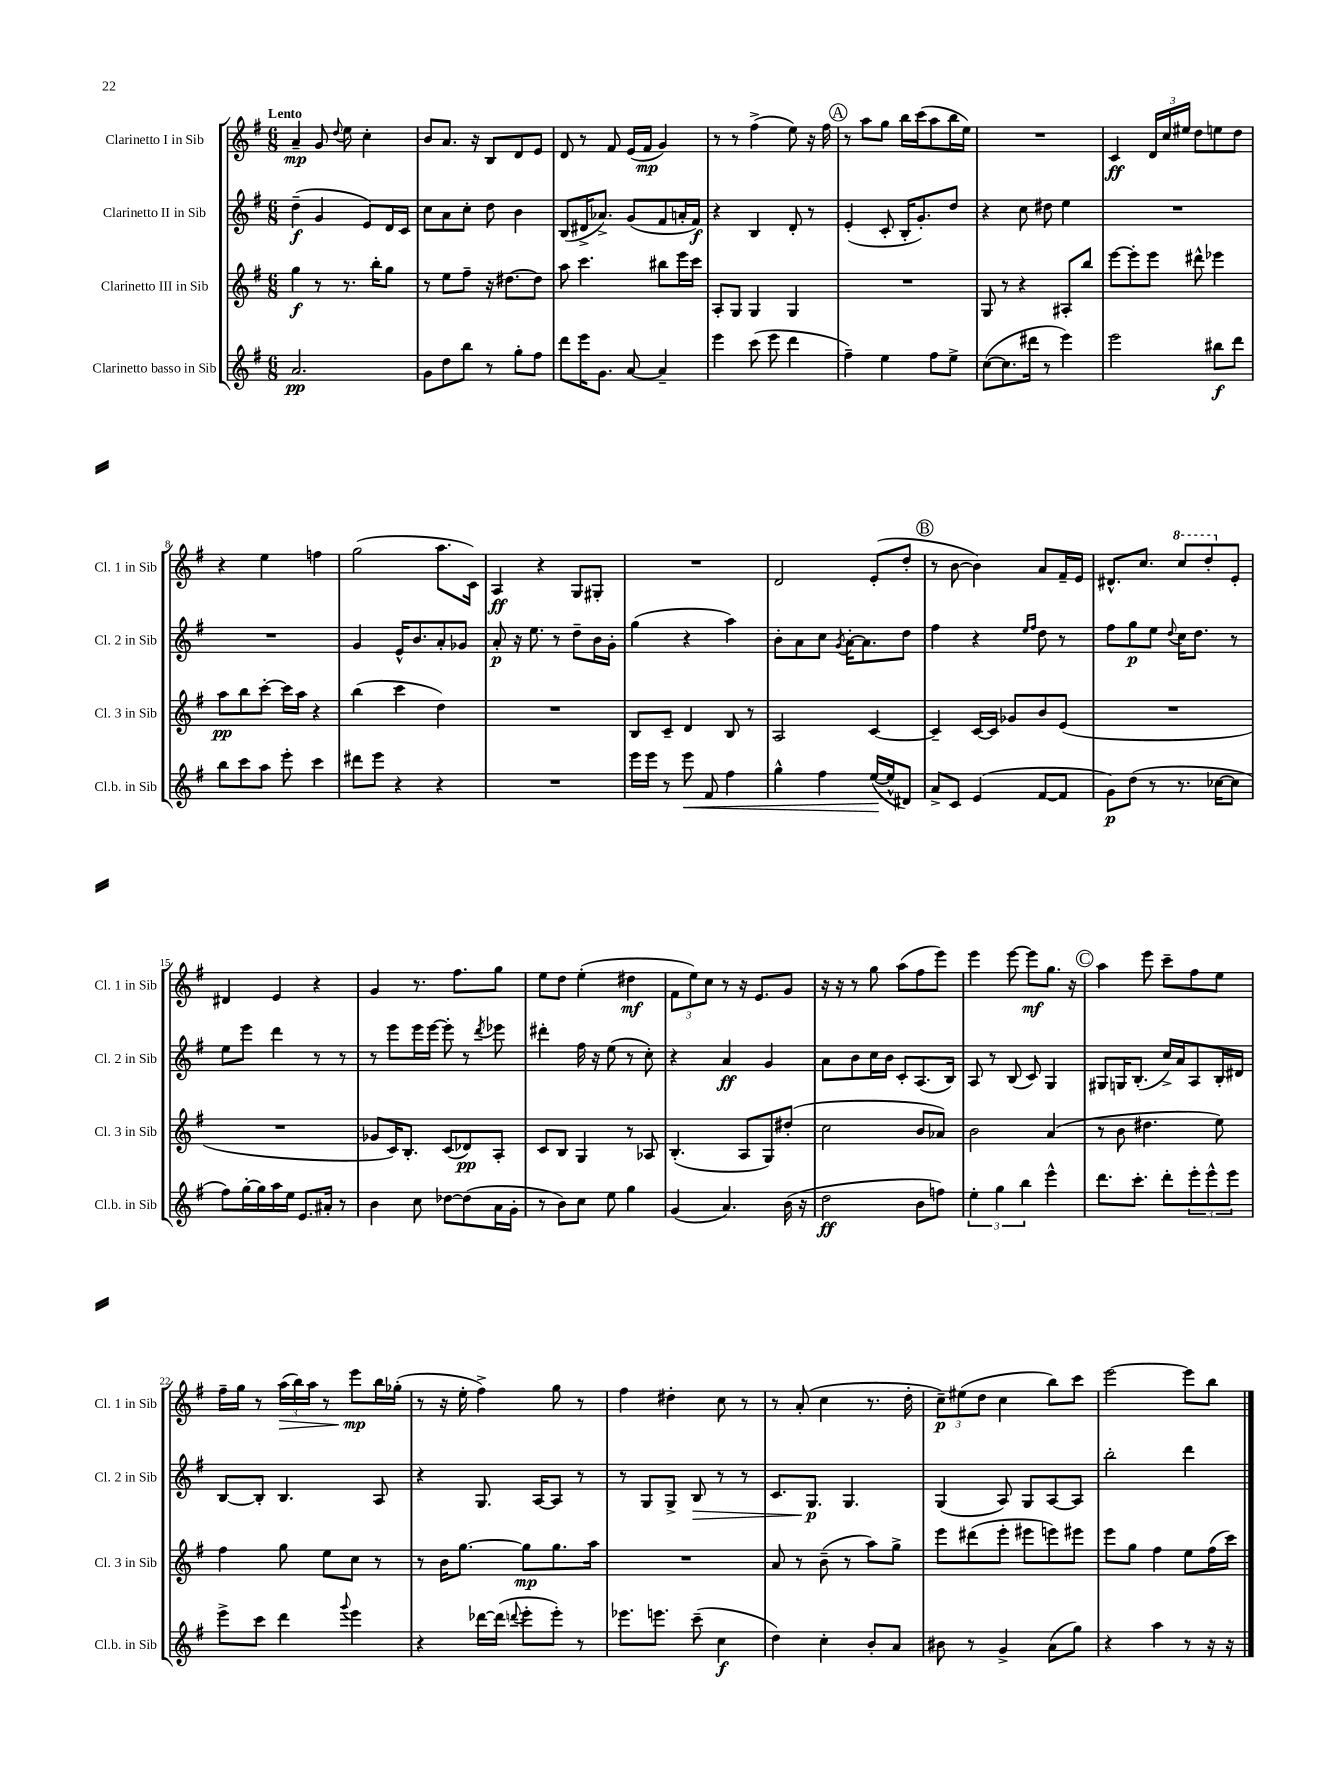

**kern	**kern	**kern	**kern
*staff4	*staff3	*staff2	*staff1
*clefG2	*clefG2	*clefG2	*clefG2
*k[f#]	*k[f#]	*k[f#]	*k[f#]
*M6/8	*M6/8	*M6/8	*M6/8
2.a	4gg	(4dd~	4a~
.	8r	4g	8g
.	.	.	8qqdd
.	8.r	.	8ee
.	.	8e)	4cc'
.	16bb'	.	.
.	8gg	16d	.
.	.	16c	.
=	=	=	=
8g	8r	8cc	8b
8dd	8ee	8a	8.a
8bb	8ff#~	8cc'	.
.	.	.	16r
8r	16r	8dd	8B
.	[8.dd#	.	.
8gg'	.	4b	8d
8ff#	8dd#]	.	8e
=	=	=	=
8ddd	8aa	(8B	8d
16eee	4.ccc	16d#^	8r
8.g	.	8.a-^)	.
.	.	.	8f#
[8a	.	(8g	(16e
.	.	.	16f#
4a~]	8bb#	8f#	4g)
.	16eee	16a'	.
.	16ccc	16f#)	.
=	=	=	=
4eee	8A'	4r	8r
.	8G	.	8r
(8ccc	4G	4B	(4ff#^
8eee	.	.	.
4ddd	4G	8d'	8ee)
.	.	8r	16r
.	.	.	16ff#
=	=	=	=
4ff#~)	2.r	(4e'	8r
.	.	.	8aa
4ee	.	8c'	8gg
.	.	16B'	16bb
.	.	8.g')	(16ccc
8ff#	.	.	8aa
8ee^	.	8dd	16bb
.	.	.	16ee)
=	=	=	=
([8cc	8G	4r	2.r
8.cc]	8r	.	.
.	4r	8cc	.
16ddd#	.	.	.
8r	.	8dd#	.
4eee)	8A#'	4ee	.
.	8bb	.	.
=	=	=	=
2eee	[8eee	2.r	4c
.	8eee']	.	.
.	8eee	.	24d
.	.	.	24cc
.	.	.	24ee#
.	8ddd#^^	.	8dd
8bb#	4eee-	.	8ee
8ddd	.	.	8dd
=	=	=	=
8bb	8aa	2.r	4r
8ccc	8bb	.	.
8aa	[8ccc'	.	4ee
8eee'	16ccc]	.	.
.	16aa	.	.
4ccc	4r	.	4ff
=	=	=	=
8ddd#	(4bb	4g	(2gg
8eee	.	.	.
4r	4ccc	16e^^	.
.	.	8.b	.
4r	4dd)	8a'	8.aa
.	.	8g-	.
.	.	.	16c)
=	=	=	=
2.r	2.r	8a'	4A
.	.	16r	.
.	.	8.ee	.
.	.	.	4r
.	.	8r	.
.	.	8dd~	8G
.	.	16b	8G#'
.	.	16g'	.
=	=	=	=
16eee	8B	(4gg	2.r
16eee	.	.	.
8r	8c~	.	.
8eee	4d	4r	.
8f#	.	.	.
4ff#	8B	4aa)	.
.	8r	.	.
=	=	=	=
4gg^^	2A	8b'	2d
.	.	8a	.
4ff#	.	8cc	.
.	.	8qg	.
.	.	[16a'	.
.	.	8.a]	.
([16ee	[4c	.	(8e'
16ee^^]	.	.	.
8d#)	.	8dd	8dd'
=	=	=	=
8a^	4c~]	4ff#	8r
8c	.	.	[8b
(4e	[16c	4r	4b])
.	16c]	.	.
.	8g-	.	.
.	.	16qqee	.
.	.	16qqff#	.
[8f#	8b	8dd	8a
8f#]	(8e	8r	16f#~
.	.	.	16e
=	=	=	=
8g)	2.r	8ff#	8.d#^^
(8dd	.	8gg	.
.	.	.	8.cc
8r	.	8ee	.
.	.	8qqdd	.
8.r	.	16cc	8ccc
.	.	8.dd	.
.	.	.	8ddd'
[16cc-	.	.	.
8cc-]	.	8r	8e'
=	=	=	=
8ff#)	2.r	8ee	4d#
[16gg'	.	8eee	.
16gg]	.	.	.
16aa	.	4ddd	4e
16ee	.	.	.
8.e	.	.	.
.	.	8r	4r
16a#'	.	.	.
8r	.	8r	.
=	=	=	=
4b	8g-	8r	4g
.	16c)	8eee	.
.	8.B'	.	.
8cc	.	16eee	8.r
.	.	[16eee	.
[8dd-	(8c	8eee']	.
.	.	.	8.ff#
(8dd-]	8d-)	8r	.
.	.	8qddd	.
16a	8A'	8eee-	8gg
16g'	.	.	.
=	=	=	=
8r	8c	4ddd#'	8ee
8b)	8B	.	8dd
8cc	4G	16ff#	(4ee'
.	.	16r	.
8ee	.	(8ee	.
4gg	8r	8r	4dd#
.	8A-	8cc')	.
=	=	=	=
(4g	(4.B'	4r	12f#
.	.	.	12ee)
.	.	.	12cc
4.a)	.	4a	8r
.	8A	.	16r
.	.	.	8.e
.	8G)	4g	.
(16b	(8dd#'	.	8g
16r	.	.	.
=	=	=	=
2dd	2cc	8a	16r
.	.	.	16r
.	.	8b	8r
.	.	16cc	8gg
.	.	16b	.
.	.	8c'	(8aa
8b	8b	(8.A	8ff#
8ff)	8a-)	.	8eee)
.	.	16B)	.
=	=	=	=
6ee'	2b	8A	4eee
.	.	8r	.
6gg	.	.	.
.	.	(8B	[8eee
6bb	.	.	.
.	.	8c)	8eee]
4eee^^	(4a	4G	8.gg
.	.	.	16r
=	=	=	=
8.ddd	8r	8G#	4aa
.	8b	16G	.
8.ccc'	.	(8.B'	.
.	4.dd#	.	8eee
8ddd'	.	16cc^)	8ccc~
.	.	16a	.
12eee'	.	8A	8ff#
12eee^^	.	.	.
.	8ee)	16B'	8ee
12eee	.	.	.
.	.	16d#	.
=	=	=	=
8eee^	4ff#	[8B	16ff#~
.	.	.	16gg
8ccc	.	8B']	8r
4ddd	8gg	4.B	(24aa
.	.	.	24bb)
.	.	.	24aa
.	8ee	.	8r
8qqggg	.	.	.
4eee	8cc	.	8eee
.	8r	8A	16bb
.	.	.	(16gg-'
=	=	=	=
4r	8r	4r	8r
.	16b	.	16r
.	[8.gg	.	16ee'
[16ddd-	.	8.G	4ff#^)
(16ddd-]	.	.	.
8qqddd	.	.	.
8eee'	8gg]	.	.
.	.	[16A	.
8eee')	8.gg	8A]	8gg
8r	.	8r	8r
.	16aa	.	.
=	=	=	=
8.eee-	2.r	8r	4ff#
.	.	8G	.
8.eee	.	.	.
.	.	8G^	4dd#'
(8ccc~	.	8B	.
4cc	.	8r	8cc
.	.	8r	8r
=	=	=	=
4dd)	8a	8.c	8r
.	8r	.	(8a'
.	.	8.G	.
4cc'	(8b~	.	4cc
.	8r	4.G	.
8b'	8aa)	.	8.r
8a	8gg^	.	.
.	.	.	16dd'
=	=	=	=
8b#	8eee	(4G	12cc~)
.	.	.	(12ee#
8r	(8ddd#	.	.
.	.	.	12dd
4g^	8eee'	8A)	4cc
.	8eee#	8G	.
(8a	8eee)	[8A	8bb)
8gg)	8eee#	8A]	8ccc
=	=	=	=
4r	8eee	2bb'	[2eee
.	8gg	.	.
4aa	4ff#	.	.
8r	8ee	4ddd	8eee]
16r	(16ff#	.	8bb
16r	16ccc)	.	.
==	==	==	==
*-	*-	*-	*-
